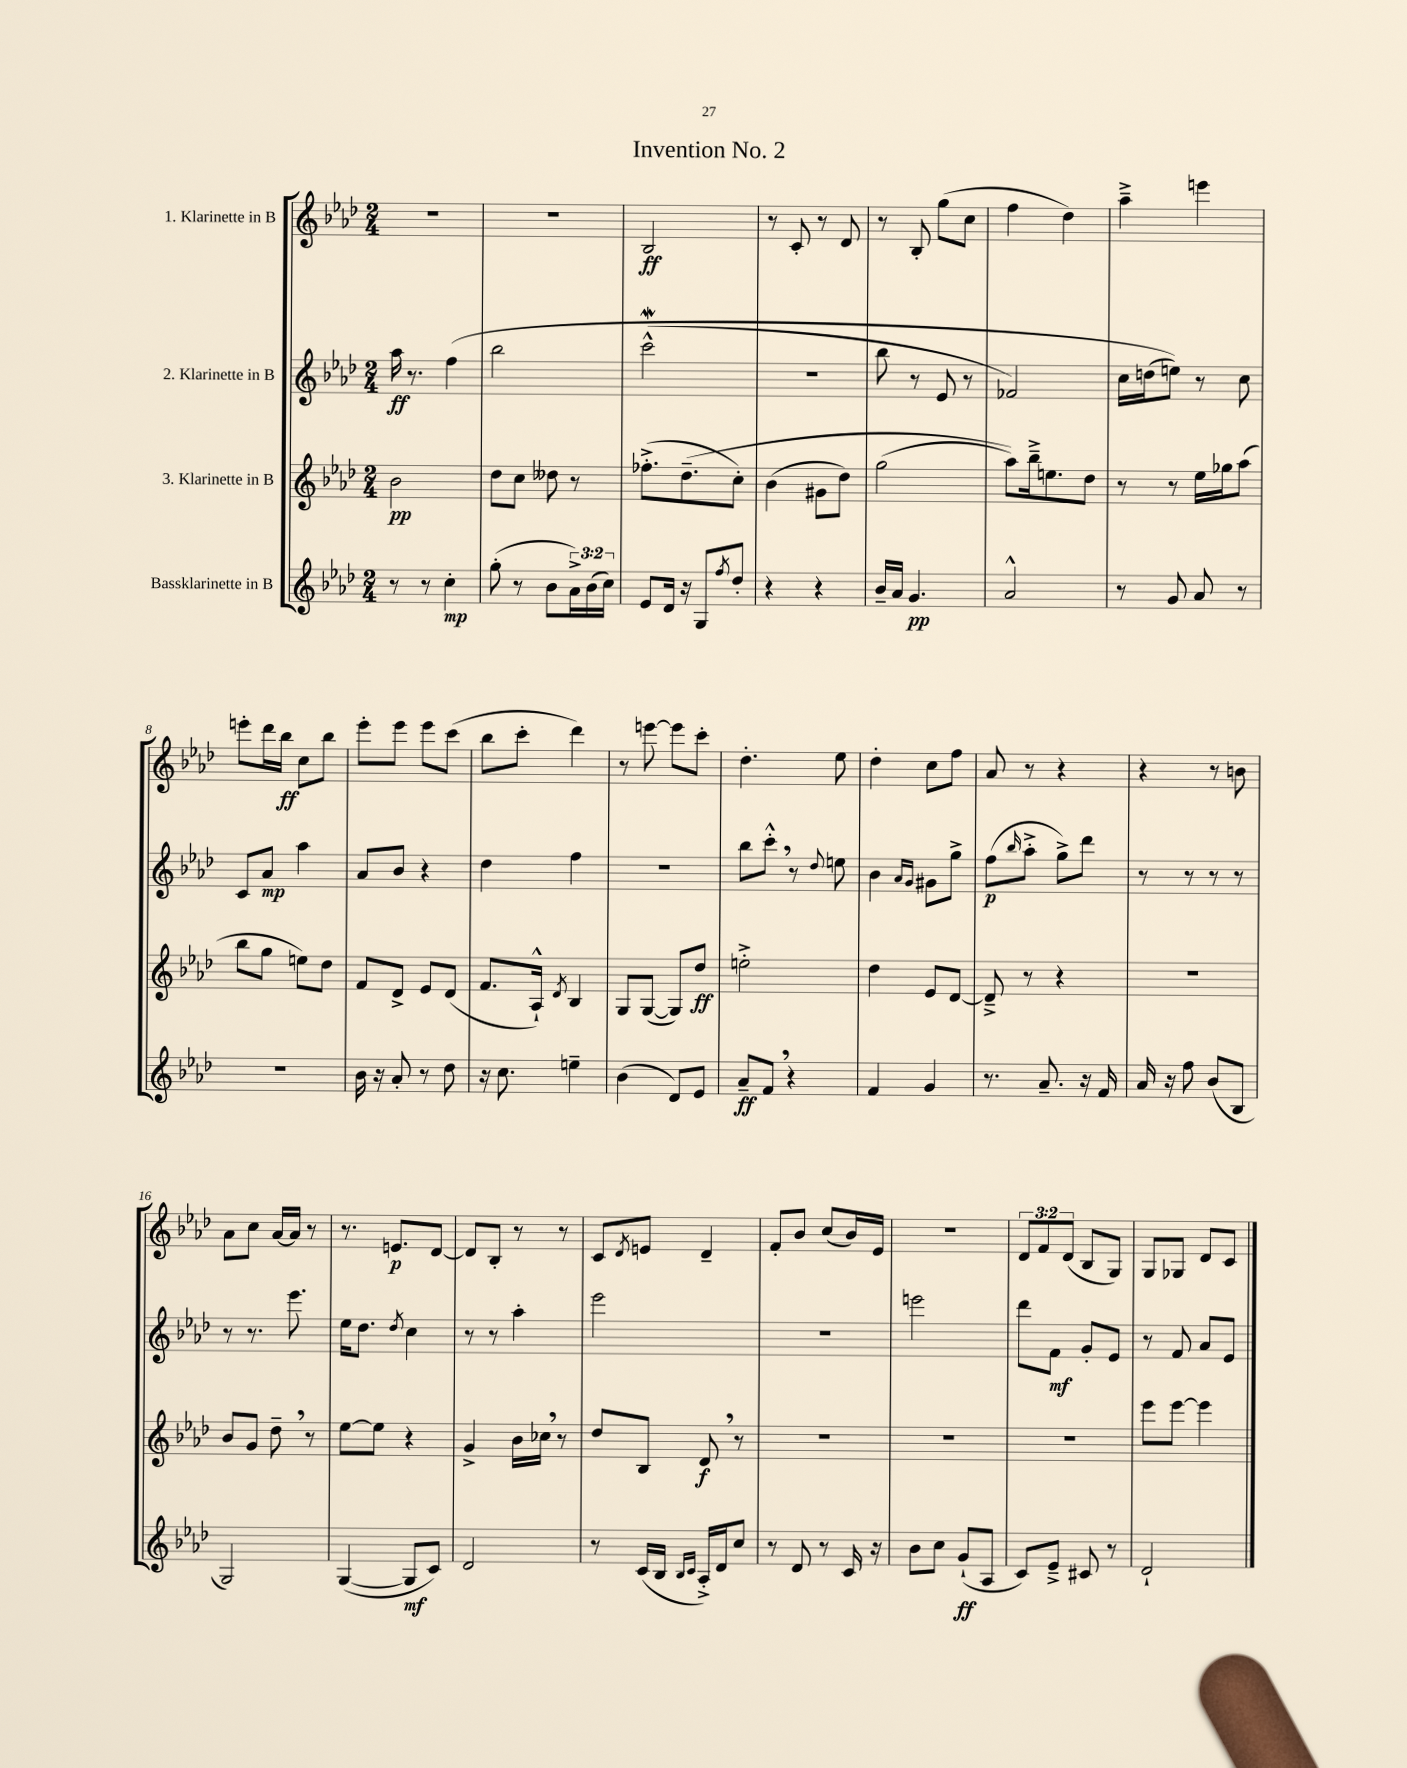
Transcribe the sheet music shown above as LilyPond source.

\header { title = "Invention No. 2" }
<<
\new StaffGroup <<
\new Staff = "s0" \with { instrumentName = "1. Klarinette in B" } {
    \clef treble \key aes \major \numericTimeSignature \time 2/4 \override Staff.TupletNumber.text = #tuplet-number::calc-fraction-text
    R2 |
    R2 |
    bes2\ff |
    r8 c'8-. r8 des'8 |
    r8 bes8-. g''8( c''8 |
    f''4 des''4) |
    aes''4---> e'''4 |
    e'''8-. des'''16 bes''16\ff c''8 bes''8 |
    ees'''8-. ees'''8 ees'''8 c'''8( |
    bes''8 c'''8-. des'''4) |
    r8 e'''8~ e'''8 c'''8-. |
    des''4.-. ees''8 |
    des''4-. c''8 f''8 |
    aes'8 r8 r4 |
    r4 r8 b'8 |
    aes'8 c''8 aes'16~ aes'16 r8 |
    r8. e'8.\p des'8~ |
    des'8 bes8-. r8 r8 |
    c'8 \acciaccatura { des'8 } e'8 des'4-- |
    f'8-. bes'8 c''8( bes'16) ees'16 |
    R2 |
    \tuplet 3/2 { des'8 f'8 des'8( } bes8 g8) |
    g8 ges8 des'8 c'8 \bar "|." |
}
\new Staff = "s1" \with { instrumentName = "2. Klarinette in B" } {
    \clef treble \key aes \major \numericTimeSignature \time 2/4
    aes''16\ff r8. f''4\( |
    bes''2 |
    c'''2-^\mordent( |
    r2 |
    bes''8 r8 ees'8 r8 |
    fes'2) |
    c''16 d''16( e''8)\) r8 c''8 |
    c'8 aes'8\mp aes''4 |
    aes'8 bes'8 r4 |
    des''4 f''4 |
    R2 |
    bes''8 c'''8-.-^ \breathe r8 \appoggiatura { des''8 } e''8 |
    bes'4 \grace { aes'16 g'16 } gis'8 g''8-> |
    f''8\p( \grace { bes''16 } aes''8-.-> g''8->) des'''8 |
    r8 r8 r8 r8 |
    r8 r8. ees'''8. |
    ees''16 des''8. \acciaccatura { des''8 } c''4 |
    r8 r8 aes''4-. |
    ees'''2 |
    R2 |
    e'''2 |
    des'''8 f'8\mf g'8-. ees'8 |
    r8 f'8 aes'8 ees'8 \bar "|." |
}
\new Staff = "s2" \with { instrumentName = "3. Klarinette in B" } {
    \clef treble \key aes \major \numericTimeSignature \time 2/4
    bes'2\pp |
    des''8 c''8 deses''8 r8 |
    fes''8.-.->( des''8.--\( c''8-.) |
    bes'4( gis'8 des''8) |
    g''2( |
    aes''8)\) bes''16---> e''8. des''8 |
    r8 r8 ees''16 ges''16 aes''8( |
    bes''8 g''8 e''8) des''8 |
    f'8 des'8-> ees'8 des'8( |
    f'8. aes16-!-^) \acciaccatura { des'8 } bes4 |
    g8 g8~( g8) des''8\ff |
    e''2-.-> |
    des''4 ees'8 des'8~ |
    des'8---> r8 r4 |
    r2 |
    bes'8 g'8 des''8-- \breathe r8 |
    ees''8~ ees''8 r4 |
    g'4-> bes'16 ces''16 \breathe r8 |
    des''8 bes8 des'8\f \breathe r8 |
    R2 |
    R2 |
    R2 |
    ees'''8 ees'''8~ ees'''4 \bar "|." |
}
\new Staff = "s3" \with { instrumentName = "Bassklarinette in B" } {
    \clef treble \key aes \major \numericTimeSignature \time 2/4 \override Staff.TupletNumber.text = #tuplet-number::calc-fraction-text
    r8 r8 c''4-.\mp |
    g''8-.( r8 bes'8 \tuplet 3/2 { aes'16->) bes'16( c''16) } |
    ees'8 des'16 r16 g8 \acciaccatura { f''8 } des''8-. |
    r4 r4 |
    bes'16-- aes'16 g'4.\pp |
    aes'2-^ |
    r8 g'8 aes'8 r8 |
    R2 |
    bes'16 r16 aes'8-. r8 des''8 |
    r16 c''8. e''4-- |
    bes'4( des'8) ees'8 |
    aes'8--\ff f'8 \breathe r4 |
    f'4 g'4 |
    r8. aes'8.-- r16 f'16 |
    aes'16 r16 f''8 bes'8( bes8 |
    g2) |
    g4~( g8\mf c'8) |
    des'2 |
    r8 c'16( bes16 \grace { bes16 c'16 } aes16-.->) des'16 c''8 |
    r8 des'8 r8 c'16 r16 |
    bes'8 c''8 g'8-!\ff( aes8 |
    c'8) ees'8---> cis'8 r8 |
    des'2-! \bar "|." |
}
>>
>>
